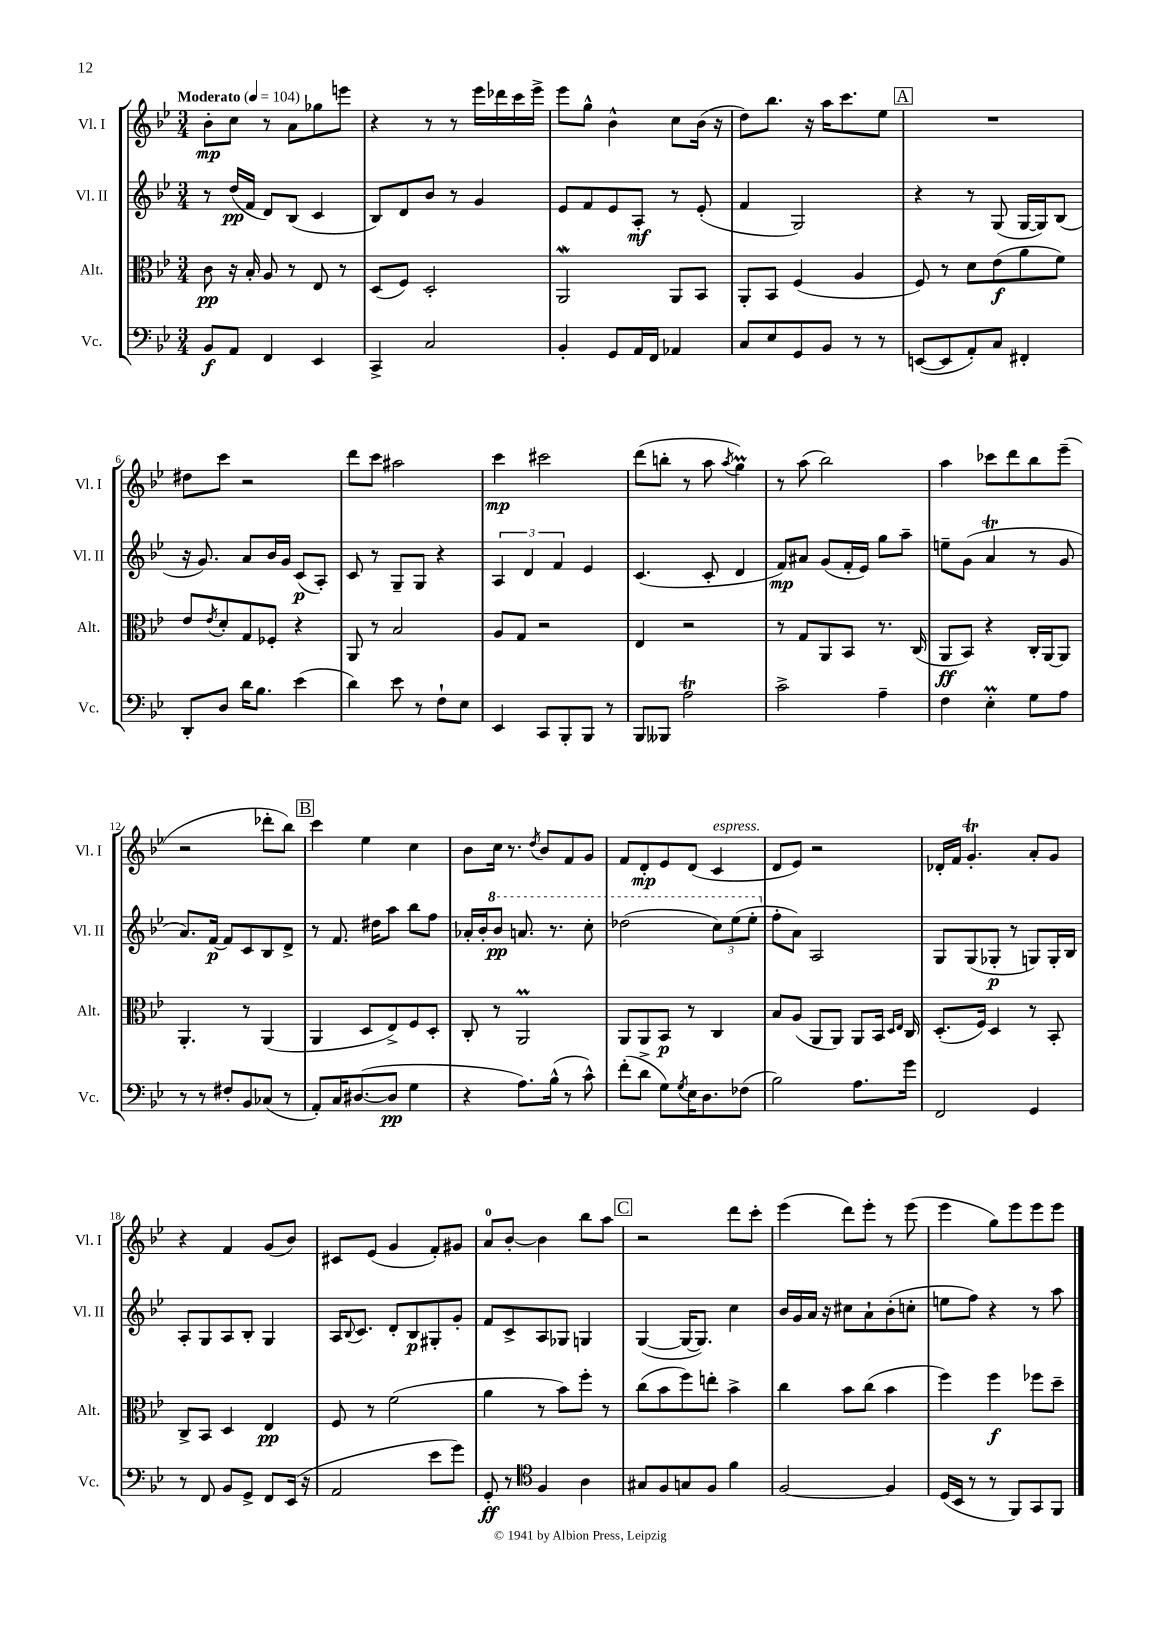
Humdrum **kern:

**kern	**dynam	**kern	**dynam	**kern	**dynam	**kern	**dynam
*part4	*part4	*part3	*part3	*part2	*part2	*part1	*part1
*staff4	*staff4	*staff3	*staff3	*staff2	*staff2	*staff1	*staff1
*I"Vc.	*	*I"Alt.	*	*I"Vl. II	*	*I"Vl. I	*
*I'Vc.	*	*I'Alt.	*	*I'Vl. II	*	*I'Vl. I	*
*clefF4	*	*clefC3	*	*clefG2	*	*clefG2	*
*k[b-e-]	*	*k[b-e-]	*	*k[b-e-]	*	*k[b-e-]	*
*M3/4	*	*M3/4	*	*M3/4	*	*M3/4	*
*MM104	*	*MM104	*	*MM104	*	*MM104	*
=1	=1	=1	=1	=1	=1	=1	=1
!	!	!	!	!	!	!LO:TX:a:B:t=Moderato	!
8BB-/L	f	8c\	pp	8r	.	8b-'\L	mp
8AA/J	.	16r	.	(16dd/LL	pp	8cc\J	.
.	.	16B-'/	.	16f/JJ	.	.	.
4FF/	.	8A/	.	8d/L)	.	8r	.
.	.	8r	.	(8B-/J	.	8a\L	.
4EE-/	.	8E-/	.	4c/	.	8gg-X\	.
.	.	8r	.	.	.	8eeen\J	.
=2	=2	=2	=2	=2	=2	=2	=2
4CC^/	.	(8D/L	.	8B-/L)	.	4r	.
.	.	8F/J)	.	8d/	.	.	.
2C/	.	2D'/	.	8b-/J	.	8r	.
.	.	.	.	8r	.	8r	.
.	.	.	.	4g/	.	16eee-\LL	.
.	.	.	.	.	.	16ddd-X\	.
.	.	.	.	.	.	16ccc\	.
.	.	.	.	.	.	16eee-^\JJ	.
=3	=3	=3	=3	=3	=3	=3	=3
4BB-'/	.	2AAW/	.	8e-/L	.	8eee-\L	.
.	.	.	.	8f/	.	8gg^^\J	.
8GG/L	.	.	.	8e-/	.	4b-^^\	.
16AA/L	.	.	.	8A'/J	mf	.	.
16FF/JJ	.	.	.	.	.	.	.
4AA-X/	.	8AA/L	.	8r	.	8cc\L	.
.	.	8BB-/J	.	(8e-'/	.	(16b-\Jk	.
.	.	.	.	.	.	16r	.
=4	=4	=4	=4	=4	=4	=4	=4
8C/L	.	8AA'/L	.	4f/	.	8dd\L)	.
8E-/	.	8BB-/J	.	.	.	8.bb-\J	.
8GG/	.	(4F/	.	2G/)	.	.	.
.	.	.	.	.	.	16r	.
8BB-/J	.	.	.	.	.	16aa\KL	.
.	.	.	.	.	.	8.ccc\	.
8r	.	4A/	.	.	.	.	.
8r	.	.	.	.	.	8ee-\J	.
!!LO:REH:place=s1:t=A
=5	=5	=5	=5	=5	=5	=5	=5
([8EEn/L	.	8F/)	.	4r	.	2.r	.
8EE/]	.	8r	.	.	.	.	.
8AA'/)	.	8d\L	.	8r	.	.	.
8C/J	.	(8e-\	f	(8G/	.	.	.
4FF#X'/	.	8a\	.	[16G/LL	.	.	.
.	.	.	.	16G/J])	.	.	.
.	.	8f\J)	.	(8B-/J	.	.	.
!!LO:LB:g=z
=6	=6	=6	=6	=6	=6	=6	=6
8DD'/L	.	8e-/L	.	16r	.	8dd#X\L	.
.	.	.	.	8.g/)	.	.	.
.	.	8qe-/	.	.	.	.	.
8D/J	.	8d'/	.	.	.	8ccc\J	.
16d\KL	.	8G/	.	8a/L	.	2r	.
8.B-\J	.	.	.	.	.	.	.
.	.	8F-X'/J	.	16b-/L	.	.	.
.	.	.	.	16g/JJ	.	.	.
(4e-\	.	4r	.	(8c/L	p	.	.
.	.	.	.	8A'/J)	.	.	.
=7	=7	=7	=7	=7	=7	=7	=7
4d\)	.	8AA/	.	8c/	.	8ddd\L	.
.	.	8r	.	8r	.	8ccc\J	.
8e-\	.	2B-/	.	8G~/L	.	2aa#X\	.
8r	.	.	.	8G/J	.	.	.
8F`\L	.	.	.	4r	.	.	.
8E-\J	.	.	.	.	.	.	.
=8	=8	=8	=8	=8	=8	=8	=8
4EE-/	.	8A/L	.	6A/	.	4ccc\	mp
.	.	8G/J	.	.	.	.	.
.	.	.	.	6d/	.	.	.
8CC/L	.	2r	.	.	.	2ccc#X\	.
.	.	.	.	6f/	.	.	.
8BBB-'/	.	.	.	.	.	.	.
8BBB-/J	.	.	.	4e-/	.	.	.
8r	.	.	.	.	.	.	.
=9	=9	=9	=9	=9	=9	=9	=9
8BBB-/L	.	4E-/	.	(4.c/	.	(8ddd\L	.
8BBB--X/J	.	.	.	.	.	8bbn'\J	.
2At\	.	2r	.	.	.	8r	.
.	.	.	.	8c'/	.	8aa\	.
.	.	.	.	.	.	8qaa/	.
.	.	.	.	4d/	.	4ggM\)	.
=10	=10	=10	=10	=10	=10	=10	=10
2c^\	.	8r	.	8f/L)	mp	8r	.
.	.	8G/L	.	8a#X/J	.	(8aa\	.
.	.	8AA/	.	(8g/L	.	2bb-\)	.
.	.	8BB-/J	.	16f'/L	.	.	.
.	.	.	.	16e-/JJ)	.	.	.
4A~\	.	8.r	.	8gg\L	.	.	.
.	.	.	.	8aa~\J	.	.	.
.	.	(16C/	.	.	.	.	.
=11	=11	=11	=11	=11	=11	=11	=11
4F\	.	8AA/L	ff	8een~\L	.	4aa\	.
.	.	8BB-/J)	.	(8g\J	.	.	.
4E-M'\	.	4r	.	4at/	.	8ccc-X\L	.
.	.	.	.	.	.	8ddd\	.
8G\L	.	16C'/LL	.	8r	.	8bb-\	.
.	.	[16AA/J	.	.	.	.	.
8A\J	.	8AA/J]	.	8g/	.	(8eee-~\J	.
!!LO:LB:g=z
=12	=12	=12	=12	=12	=12	=12	=12
8r	.	4.AA'/	.	8.a/L)	.	2r	.
8r	.	.	.	.	.	.	.
.	.	.	.	[16f/Jk	p	.	.
8F#X'/L	.	.	.	8f/L]	.	.	.
8BB-/	.	8r	.	8c/	.	.	.
(8C-X/J	.	(4AA/	.	8B-/	.	8ddd-X'\L	.
8r	.	.	.	8d^/J	.	8bb-\J)	.
!!LO:REH:place=s1:t=B
=13	=13	=13	=13	=13	=13	=13	=13
8AA'/L)	.	4AA/	.	8r	.	4ccc\	.
16C/K	.	.	.	8.f/	.	.	.
([8.D#X/	.	.	.	.	.	.	.
.	.	8D/L	.	.	.	4ee-\	.
.	.	.	.	16dd#X\KL	.	.	.
8D#/J]	pp	8E-^/)	.	8aa\J	.	.	.
4G\	.	8F/	.	8bb-\L	.	4cc\	.
.	.	8D'/J	.	8ff\J	.	.	.
=14	=14	=14	=14	=14	=14	=14	=14
4r	.	8C'/	.	16a-X'/LL	.	8b-\L	.
.	.	.	.	16b-'/J	.	.	.
*	*	*	*	*8va	*	*	*
.	.	8r	.	8bb-/J	pp	16cc\Jk	.
.	.	.	.	.	.	8.r	.
8.A\L)	.	2AAm/	.	8.aan/	.	.	.
.	.	.	.	.	.	8qdd/	.
.	.	.	.	.	.	8b-/L	.
(16B-^^\Jk	.	.	.	8.r	.	.	.
8r	.	.	.	.	.	8f/	.
8c^^\)	.	.	.	8ccc'\	.	8g/J	.
=15	=15	=15	=15	=15	=15	=15	=15
(8f'\L	.	8AA/L	.	(2ddd-X\	.	8f/L	.
8d^\J	.	8AA/	.	.	.	8d'/	mp
8G\L)	.	8BB-/J	p	.	.	8e-/	.
8qG/	.	.	.	.	.	.	.
16E-\K	.	8r	.	.	.	(8d/J	.
8.D\	.	.	.	.	.	.	.
!	!	!	!	!	!	!LO:TX:a:i:t=espress.	!
.	.	4C/	.	12ccc\L)	.	4c/	.
.	.	.	.	(12eee-\	.	.	.
(8F-X\J	.	.	.	.	.	.	.
.	.	.	.	12eee-'\J	.	.	.
=16	=16	=16	=16	=16	=16	=16	=16
*	*	*	*	*X8va	*	*	*
2B-\)	.	8B-/L	.	8ff'\L	.	8d/L	.
.	.	(8A/J	.	8a\J)	.	8e-/J)	.
.	.	8AA/L	.	2A/	.	2r	.
.	.	8AA/J)	.	.	.	.	.
8.A\L	.	8AA/L	.	.	.	.	.
.	.	16BB-/Jk	.	.	.	.	.
.	.	16qqD/LL	.	.	.	.	.
.	.	16qqE-/JJ	.	.	.	.	.
16g\Jk	.	16C/	.	.	.	.	.
=17	=17	=17	=17	=17	=17	=17	=17
2FF/	.	(8.D'/L	.	8G/L	.	16d-X'/LL	.
.	.	.	.	.	.	16f/JJ	.
.	.	.	.	(8G/	.	4.gT'/	.
.	.	16F/Jk)	.	.	.	.	.
.	.	4D/	.	8G-X'/J	p	.	.
.	.	.	.	8r	.	.	.
4GG/	.	8r	.	8Gn/L)	.	8a'/L	.
.	.	8BB-'/	.	16G'/L	.	8g/J	.
.	.	.	.	16B-/JJ	.	.	.
!!LO:LB:g=z
=18	=18	=18	=18	=18	=18	=18	=18
8r	.	8C^/L	.	8A'/L	.	4r	.
8FF/	.	8BB-/J	.	8G/	.	.	.
8BB-/L	.	4D/	.	8A/	.	4f/	.
8GG^/J	.	.	.	8B-'/J	.	.	.
8FF/L	.	4E-/	pp	4G/	.	(8g/L	.
(16EE-/Jk	.	.	.	.	.	8b-/J)	.
16r	.	.	.	.	.	.	.
=19	=19	=19	=19	=19	=19	=19	=19
2AA/	.	8F/	.	16A/KL	.	8c#X/L	.
.	.	.	.	8qqB-/	.	.	.
.	.	.	.	8.c/J	.	.	.
.	.	8r	.	.	.	(8e-/J	.
.	.	(2f\	.	8d'/L	.	4g/	.
.	.	.	.	8B-/	p	.	.
8e-\L	.	.	.	8G#X'/	.	8f'/L)	.
8g\J)	.	.	.	8g'/J	.	8g#X/J	.
=20	=20	=20	=20	=20	=20	=20	=20
8GG'/	ff	4a\	.	8f/L	.	8a/L	.
8r	.	.	.	8c^/	.	[8b-'/J	.
*clefC4	*	*	*	*	*	*	*
4F/	.	8r	.	8A/	.	4b-\]	.
.	.	8b-\L)	.	8G-X/J	.	.	.
4A\	.	8ff'\J	.	4Gn/	.	8bb-\L	.
.	.	8r	.	.	.	8aa\J	.
!!LO:REH:place=s1:t=C
=21	=21	=21	=21	=21	=21	=21	=21
8G#X/L	.	(8cc\L	.	([4G/	.	2r	.
8F/	.	8b-\	.	.	.	.	.
8Gn/	.	8ff\)	.	16G/KL_	.	.	.
.	.	.	.	8.G/J])	.	.	.
8F/J	.	8een'\J	.	.	.	.	.
4f\	.	4b-^\	.	4cc\	.	8ddd\L	.
.	.	.	.	.	.	8ccc'\J	.
=22	=22	=22	=22	=22	=22	=22	=22
[2F/	.	4cc\	.	16b-/LL	.	(4eee-\	.
.	.	.	.	16g/	.	.	.
.	.	.	.	16a/JJ	.	.	.
.	.	.	.	16r	.	.	.
.	.	8b-\L	.	8cc#X\L	.	8ddd\L)	.
.	.	(8cc\J	.	8a`\	.	8eee-'\J	.
4F/]	.	4b-\	.	(8b-'\	.	8r	.
.	.	.	.	8ccn'\J	.	(8eee-\	.
=23	=23	=23	=23	=23	=23	=23	=23
(16D/LL	.	4ff\)	.	8een\L	.	4eee-\	.
16BB-/JJ	.	.	.	.	.	.	.
8r	.	.	.	8ff\J)	.	.	.
8r	.	4ff\	f	4r	.	8gg\L)	.
8FF/L)	.	.	.	.	.	8eee-\	.
8GG/	.	8ff-X\L	.	8r	.	8eee-\	.
8FF/J	.	8dd~\J	.	8aa\	.	8eee-\J	.
==	==	==	==	==	==	==	==
*-	*-	*-	*-	*-	*-	*-	*-
